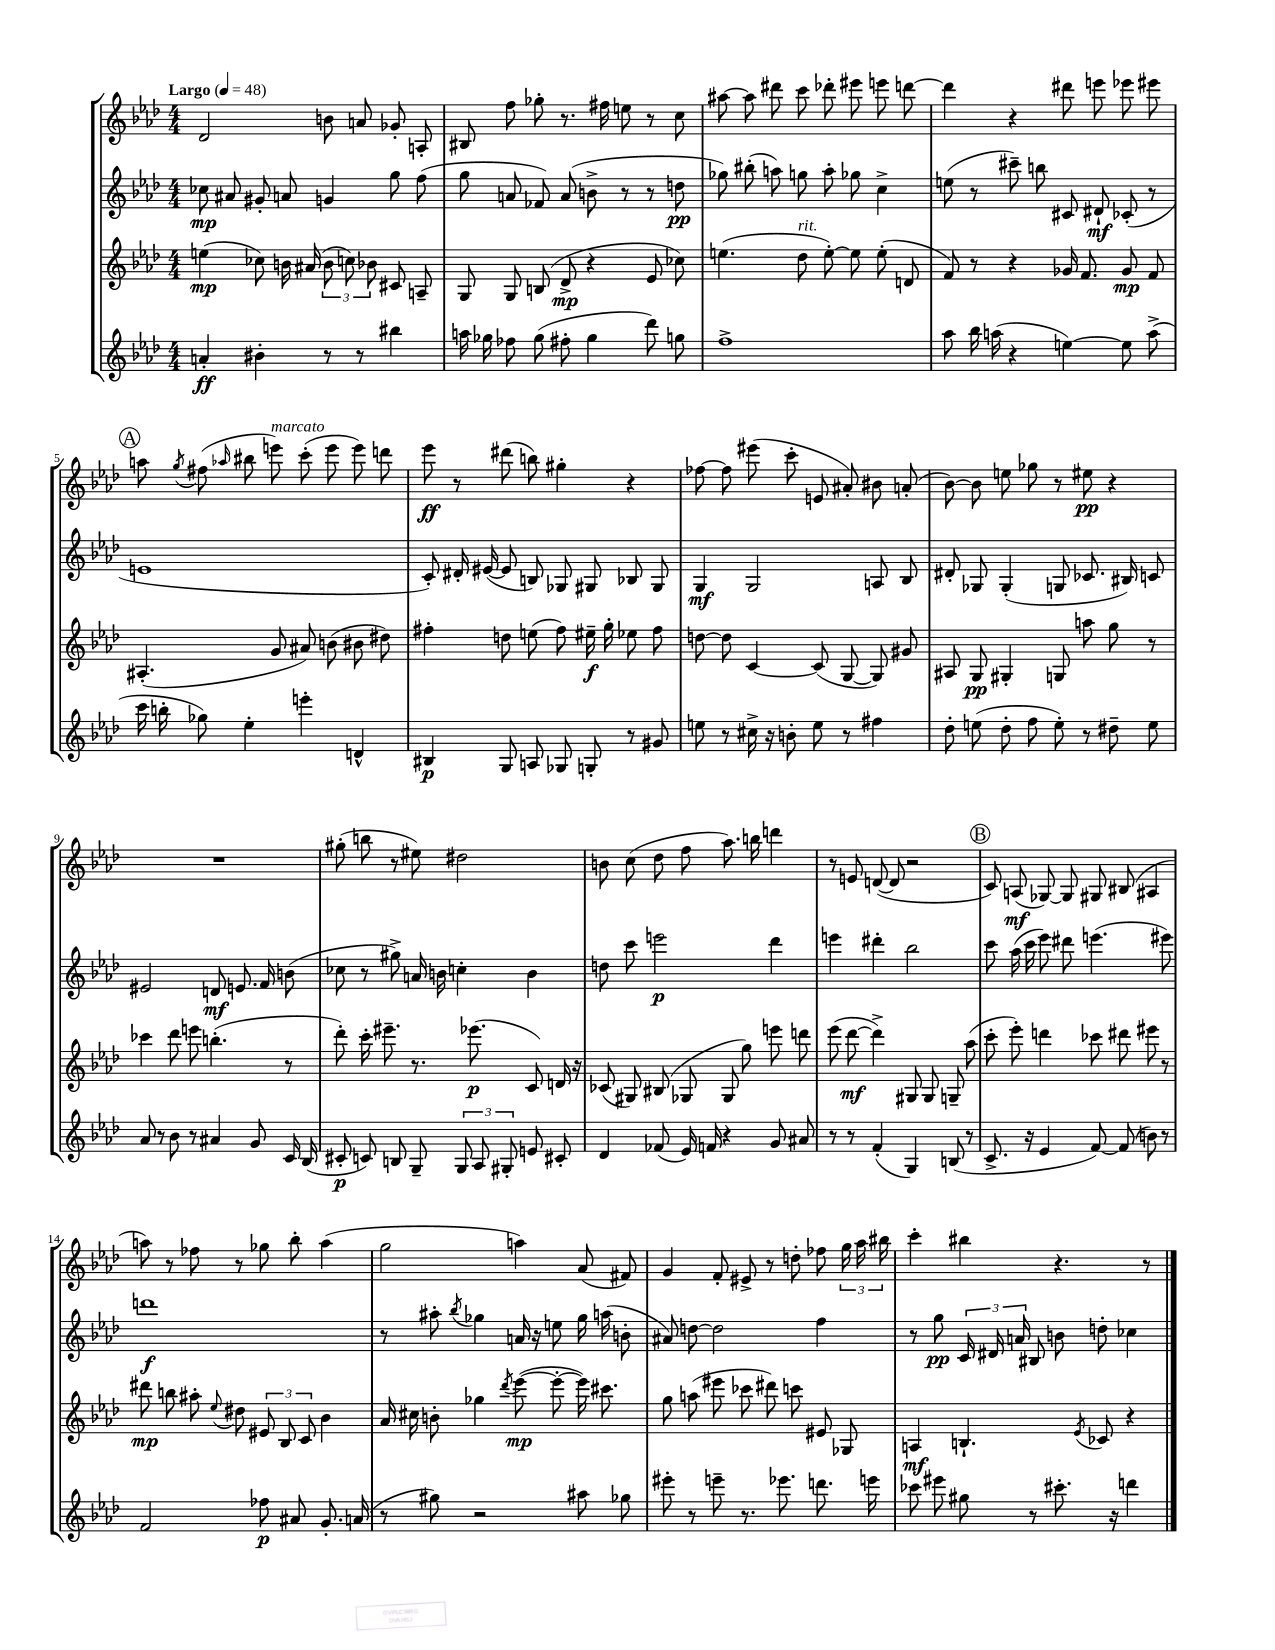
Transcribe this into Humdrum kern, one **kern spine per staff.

**kern	**dynam	**kern	**dynam	**kern	**dynam	**kern	**dynam
*part4	*part4	*part3	*part3	*part2	*part2	*part1	*part1
*staff4	*staff4	*staff3	*staff3	*staff2	*staff2	*staff1	*staff1
*clefG2	*	*clefG2	*	*clefG2	*	*clefG2	*
*k[b-e-a-d-]	*	*k[b-e-a-d-]	*	*k[b-e-a-d-]	*	*k[b-e-a-d-]	*
*M4/4	*	*M4/4	*	*M4/4	*	*M4/4	*
*MM48	*	*MM48	*	*MM48	*	*MM48	*
=1	=1	=1	=1	=1	=1	=1	=1
!	!	!	!	!	!	!LO:TX:a:B:t=Largo	!
4an'/	ff	(4een\	mp	8cc-X\	mp	2d-/	.
.	.	.	.	8a#X/	.	.	.
4b#X'\	.	8cc-X\)	.	8g#X'/	.	.	.
.	.	16bn\	.	8an/	.	.	.
.	.	(16a#X/	.	.	.	.	.
8r	.	12b\	.	4gn/	.	8bn\	.
.	.	12ccn\)	.	.	.	.	.
8r	.	.	.	.	.	8an/	.
.	.	12b-X\	.	.	.	.	.
4bb#X\	.	8c#X/	.	8gg\	.	8g-X'/	.
.	.	8An~/	.	(8ff\	.	8An'/	.
=2	=2	=2	=2	=2	=2	=2	=2
16aan\	.	8G/	.	8gg\	.	8B#X/	.
16gg-X\	.	.	.	.	.	.	.
8ff-X\	.	8G/	.	8an/	.	8ff\	.
(8gg-\	.	(8Bn/	.	8f-X/)	.	8gg-X'\	.
8ff#X'\	.	8d-^/	mp	(8a/	.	8.r	.
4gg-\	.	4r	.	8bn^\	.	.	.
.	.	.	.	.	.	16ff#X\	.
.	.	.	.	8r	.	8een\	.
8ddd-\)	.	8e-/	.	8r	.	8r	.
8ggn\	.	8cc-X\)	.	8ddn\	pp	8cc\	.
=3	=3	=3	=3	=3	=3	=3	=3
1ff^	.	(4.een\	.	8gg-X\)	.	[8aa#X\	.
.	.	.	.	(8bb#X'\	.	8aa#\]	.
.	.	.	.	8aan\)	.	8ddd#X\	.
!	!	!LO:TX:a:i:t=rit.	!	!	!	!	!
.	.	8dd-\	.	8ggn\	.	8ccc\	.
.	.	[8ee'\)	.	8aa'\	.	8ddd-X'\	.
.	.	8ee\]	.	8gg-X\	.	8eee#X\	.
.	.	(8ee'\	.	4cc^\	.	8eeen\	.
.	.	8dn/	.	.	.	[8dddn\	.
=4	=4	=4	=4	=4	=4	=4	=4
8aa-\	.	8f/)	.	(8een\	.	4ddd\]	.
16bb-\	.	8r	.	8r	.	.	.
(16aan\	.	.	.	.	.	.	.
4r	.	4r	.	8ccc#X~\)	.	4r	.
.	.	.	.	8bbn\	.	.	.
[4een\)	.	16g-X/	.	8c#X/	.	8ddd#X\	.
.	.	8.f/	.	.	.	.	.
.	.	.	.	8d#X`/	mf	8eeen\	.
8ee\]	.	8g-/	mp	(8c-X'/	.	8eee-X\	.
(8aa^\	.	8f/	.	8r	.	8eee#X\	.
!!LO:LB:g=z
!!LO:REH:place=s1:t=A
=5	=5	=5	=5	=5	=5	=5	=5
16ccc\	.	(4.A#X'/	.	1en	.	8aan\	.
16bbn'\	.	.	.	.	.	.	.
.	.	.	.	.	.	8qgg/	.
8gg-X\)	.	.	.	.	.	(8ff#X\	.
.	.	.	.	.	.	16qqaa-X/	.
4ee-'\	.	.	.	.	.	8bb#X\	.
!	!	!	!	!	!	!LO:TX:a:i:t=marcato	!
.	.	8g/	.	.	.	8eeen\)	.
4eeen'\	.	8a#X/)	.	.	.	(8ccc'\	.
.	.	(8bn\	.	.	.	8eee\	.
4dn^^/	.	8b#X\	.	.	.	8eee\)	.
.	.	8dd#X\)	.	.	.	8dddn\	.
=6	=6	=6	=6	=6	=6	=6	=6
4B#X/	p	4ff#X'\	.	8c'/)	.	8eee-\	ff
.	.	.	.	16d#X'/	.	8r	.
.	.	.	.	([16e#X/	.	.	.
8G/	.	8ddn\	.	8e#/]	.	(8ddd#X\	.
8An/	.	(8een\	.	8Bn/)	.	8bbn\)	.
8G-X/	.	8ff#\)	.	8G-X/	.	4gg#X'\	.
8Gn'/	.	16ee#X~\	f	8G#X/	.	.	.
.	.	16gg'\	.	.	.	.	.
8r	.	8ee-X\	.	8B-X/	.	4r	.
8g#X/	.	8ff#\	.	8G#/	.	.	.
=7	=7	=7	=7	=7	=7	=7	=7
8een\	.	[8ddn\	.	4G/	mf	[8ff-X\	.
8r	.	8dd\]	.	.	.	8ff-\]	.
16cc#X^\	.	[4c/	.	2G/	.	(8eee#X\	.
16r	.	.	.	.	.	.	.
8bn'\	.	.	.	.	.	8ccc'\	.
8ee\	.	(8c/]	.	.	.	8en/	.
8r	.	[8G/	.	.	.	8a#X'/)	.
4ff#X\	.	8G/])	.	8An/	.	8b#X\	.
.	.	8g#X/	.	8B-/	.	(8an'/	.
=8	=8	=8	=8	=8	=8	=8	=8
8dd-'\	.	8A#X/	.	8d#X'/	.	[8b-\)	.
(8een\	.	8G/	pp	8G-X/	.	8b-\]	.
8dd-'\	.	4G#X'/	.	(4G-'/	.	8een\	.
8ff\	.	.	.	.	.	8gg-X\	.
8ee'\)	.	8Gn/	.	8Gn/	.	8r	.
8r	.	8aan\	.	8.c-X/	.	8ee#X\	pp
8dd#X~\	.	8gg\	.	.	.	4r	.
.	.	.	.	16B#X/)	.	.	.
8ee\	.	8r	.	8cn/	.	.	.
!!LO:LB:g=z
=9	=9	=9	=9	=9	=9	=9	=9
8a-/	.	4ccc-X\	.	2e#X/	.	1r	.
8r	.	.	.	.	.	.	.
8b-\	.	8ddd-\	.	.	.	.	.
8r	.	8eeen\	.	.	.	.	.
4a#X/	.	(4.bbn'\	.	8dn/	mf	.	.
.	.	.	.	8.en/	.	.	.
8g/	.	.	.	.	.	.	.
.	.	.	.	16f/	.	.	.
16c/	.	8r	.	(8bn\	.	.	.
(16B-/	.	.	.	.	.	.	.
=10	=10	=10	=10	=10	=10	=10	=10
8c#X'/	p	8ddd-'\)	.	8cc-X\	.	(8gg#X'\	.
8cn/)	.	16ccc'\	.	8r	.	8bbn\	.
.	.	8.eee#X~\	.	.	.	.	.
8Bn/	.	.	.	8gg#X^\)	.	8r	.
8G~/	.	8.r	.	16an/	.	8ee#X\)	.
.	.	.	.	16bn\	.	.	.
12G/	.	.	.	4ccn'\	.	2dd#X\	.
.	.	(8.eee-X\	p	.	.	.	.
12A-/	.	.	.	.	.	.	.
12G#X'/	.	.	.	.	.	.	.
8en/	.	8c/)	.	4b\	.	.	.
8c#X'/	.	16dn/	.	.	.	.	.
.	.	16r	.	.	.	.	.
=11	=11	=11	=11	=11	=11	=11	=11
4d-/	.	(8c-X/	.	8ddn\	.	8bn\	.
.	.	8G#X/)	.	8ccc\	.	(8cc\	.
(8f-X/	.	(8B#X/	.	2eeen\	p	8dd-\	.
16e-/)	.	8G-X/	.	.	.	8ff\	.
16fn/	.	.	.	.	.	.	.
4r	.	8G-/	.	.	.	8.aa-\)	.
.	.	8gg\)	.	.	.	.	.
.	.	.	.	.	.	16bbn\	.
8g/	.	8eeen\	.	4ddd-\	.	4dddn\	.
8a#X/	.	8dddn\	.	.	.	.	.
=12	=12	=12	=12	=12	=12	=12	=12
8r	.	(8eee-\	.	4eeen\	.	8r	.
8r	.	[8ddd-\	mf	.	.	8en/	.
(4f'/	.	4ddd-^\])	.	4ddd#X'\	.	([8dn/	.
.	.	.	.	.	.	8d/]	.
4G/)	.	8G#X/	.	2bb-\	.	2r	.
.	.	8G#/	.	.	.	.	.
(8Bn/	.	8Gn~/	.	.	.	.	.
8r	.	(8aa-\	.	.	.	.	.
!!LO:REH:place=s1:t=B
=13	=13	=13	=13	=13	=13	=13	=13
8.c^/	.	8ccc'\	.	8ccc\	.	8c/)	.
.	.	8eee-'\)	.	(16aa-\	.	(8An/	mf
16r	.	.	.	16ccc\	.	.	.
4e-/	.	4dddn\	.	8eee-\)	.	[8G-X/)	.
.	.	.	.	8ddd#X\	.	8G-/]	.
[8f/)	.	8ccc-X\	.	(4.eeen\	.	8G#X/	.
(8f/]	.	8ddd#X\	.	.	.	(8B#X/	.
8bn\)	.	8eee#X\	.	.	.	4A#X/	.
8r	.	8r	.	8eee#X\)	.	.	.
!!LO:LB:g=z
=14	=14	=14	=14	=14	=14	=14	=14
2f/	.	8ddd#X\	mp	1dddn	f	8aan\)	.
.	.	8bbn\	.	.	.	8r	.
.	.	8aa#X'\	.	.	.	8ff-X\	.
.	.	8qqee-/	.	.	.	.	.
.	.	8dd#X\	.	.	.	8r	.
8ff-X\	p	12e#X/	.	.	.	8gg-X\	.
.	.	12B-/	.	.	.	.	.
8a#X/	.	.	.	.	.	8bb-'\	.
.	.	12c/	.	.	.	.	.
8.g'/	.	4b-\	.	.	.	(4aa\	.
(16an/	.	.	.	.	.	.	.
=15	=15	=15	=15	=15	=15	=15	=15
8r	.	16a-/	.	8r	.	2gg\	.
.	.	16cc#X\	.	.	.	.	.
8gg#X\)	.	8bn'\	.	8aa#X'\	.	.	.
.	.	.	.	8qbb-/	.	.	.
2r	.	4gg-X\	.	4gg-X\	.	.	.
.	.	8qddd-/	.	.	.	.	.
.	.	([8eee-\	mp	16an/	.	4aan\)	.
.	.	.	.	16r	.	.	.
.	.	8eee-'\_	.	8een\	.	.	.
8aa#X\	.	16eee-\])	.	16gg-\	.	(8a-/	.
.	.	8.ccc#X\	.	(16aan\	.	.	.
8gg-X\	.	.	.	8bn'\	.	8f#X/)	.
=16	=16	=16	=16	=16	=16	=16	=16
8eee#X'\	.	8gg\	.	8a#X/)	.	4g/	.
8r	.	(8aan\	.	[8ddn\	.	.	.
8eeen~\	.	8eee#X\	.	2dd\]	.	8f'/	.
8.r	.	8ccc-X\	.	.	.	8e#X^/	.
.	.	8ddd#X\)	.	.	.	8r	.
8.eee-X\	.	.	.	.	.	.	.
.	.	8cccn\	.	.	.	8ddn'\	.
8.dddn\	.	8e#X/	.	4ff\	.	8ff-X\	.
.	.	8G-X/	.	.	.	24gg\	.
.	.	.	.	.	.	24aa-\	.
16eeen\	.	.	.	.	.	.	.
.	.	.	.	.	.	24bb#X\	.
=17	=17	=17	=17	=17	=17	=17	=17
8ccc-X\	.	4An/	mf	8r	.	4ccc'\	.
8eee#X\	.	.	.	8gg\	pp	.	.
8gg#X\	.	4.Bn`/	.	24c/	.	4bb#X\	.
.	.	.	.	24d#X/	.	.	.
.	.	.	.	24an/	.	.	.
8r	.	.	.	8B#X/	.	.	.
8.ccc#X'\	.	.	.	8bn\	.	4.r	.
.	.	8qe-/	.	.	.	.	.
.	.	8c-X/	.	8ddn'\	.	.	.
16r	.	.	.	.	.	.	.
4dddn\	.	4r	.	4cc-X\	.	.	.
.	.	.	.	.	.	8r	.
==	==	==	==	==	==	==	==
*-	*-	*-	*-	*-	*-	*-	*-
